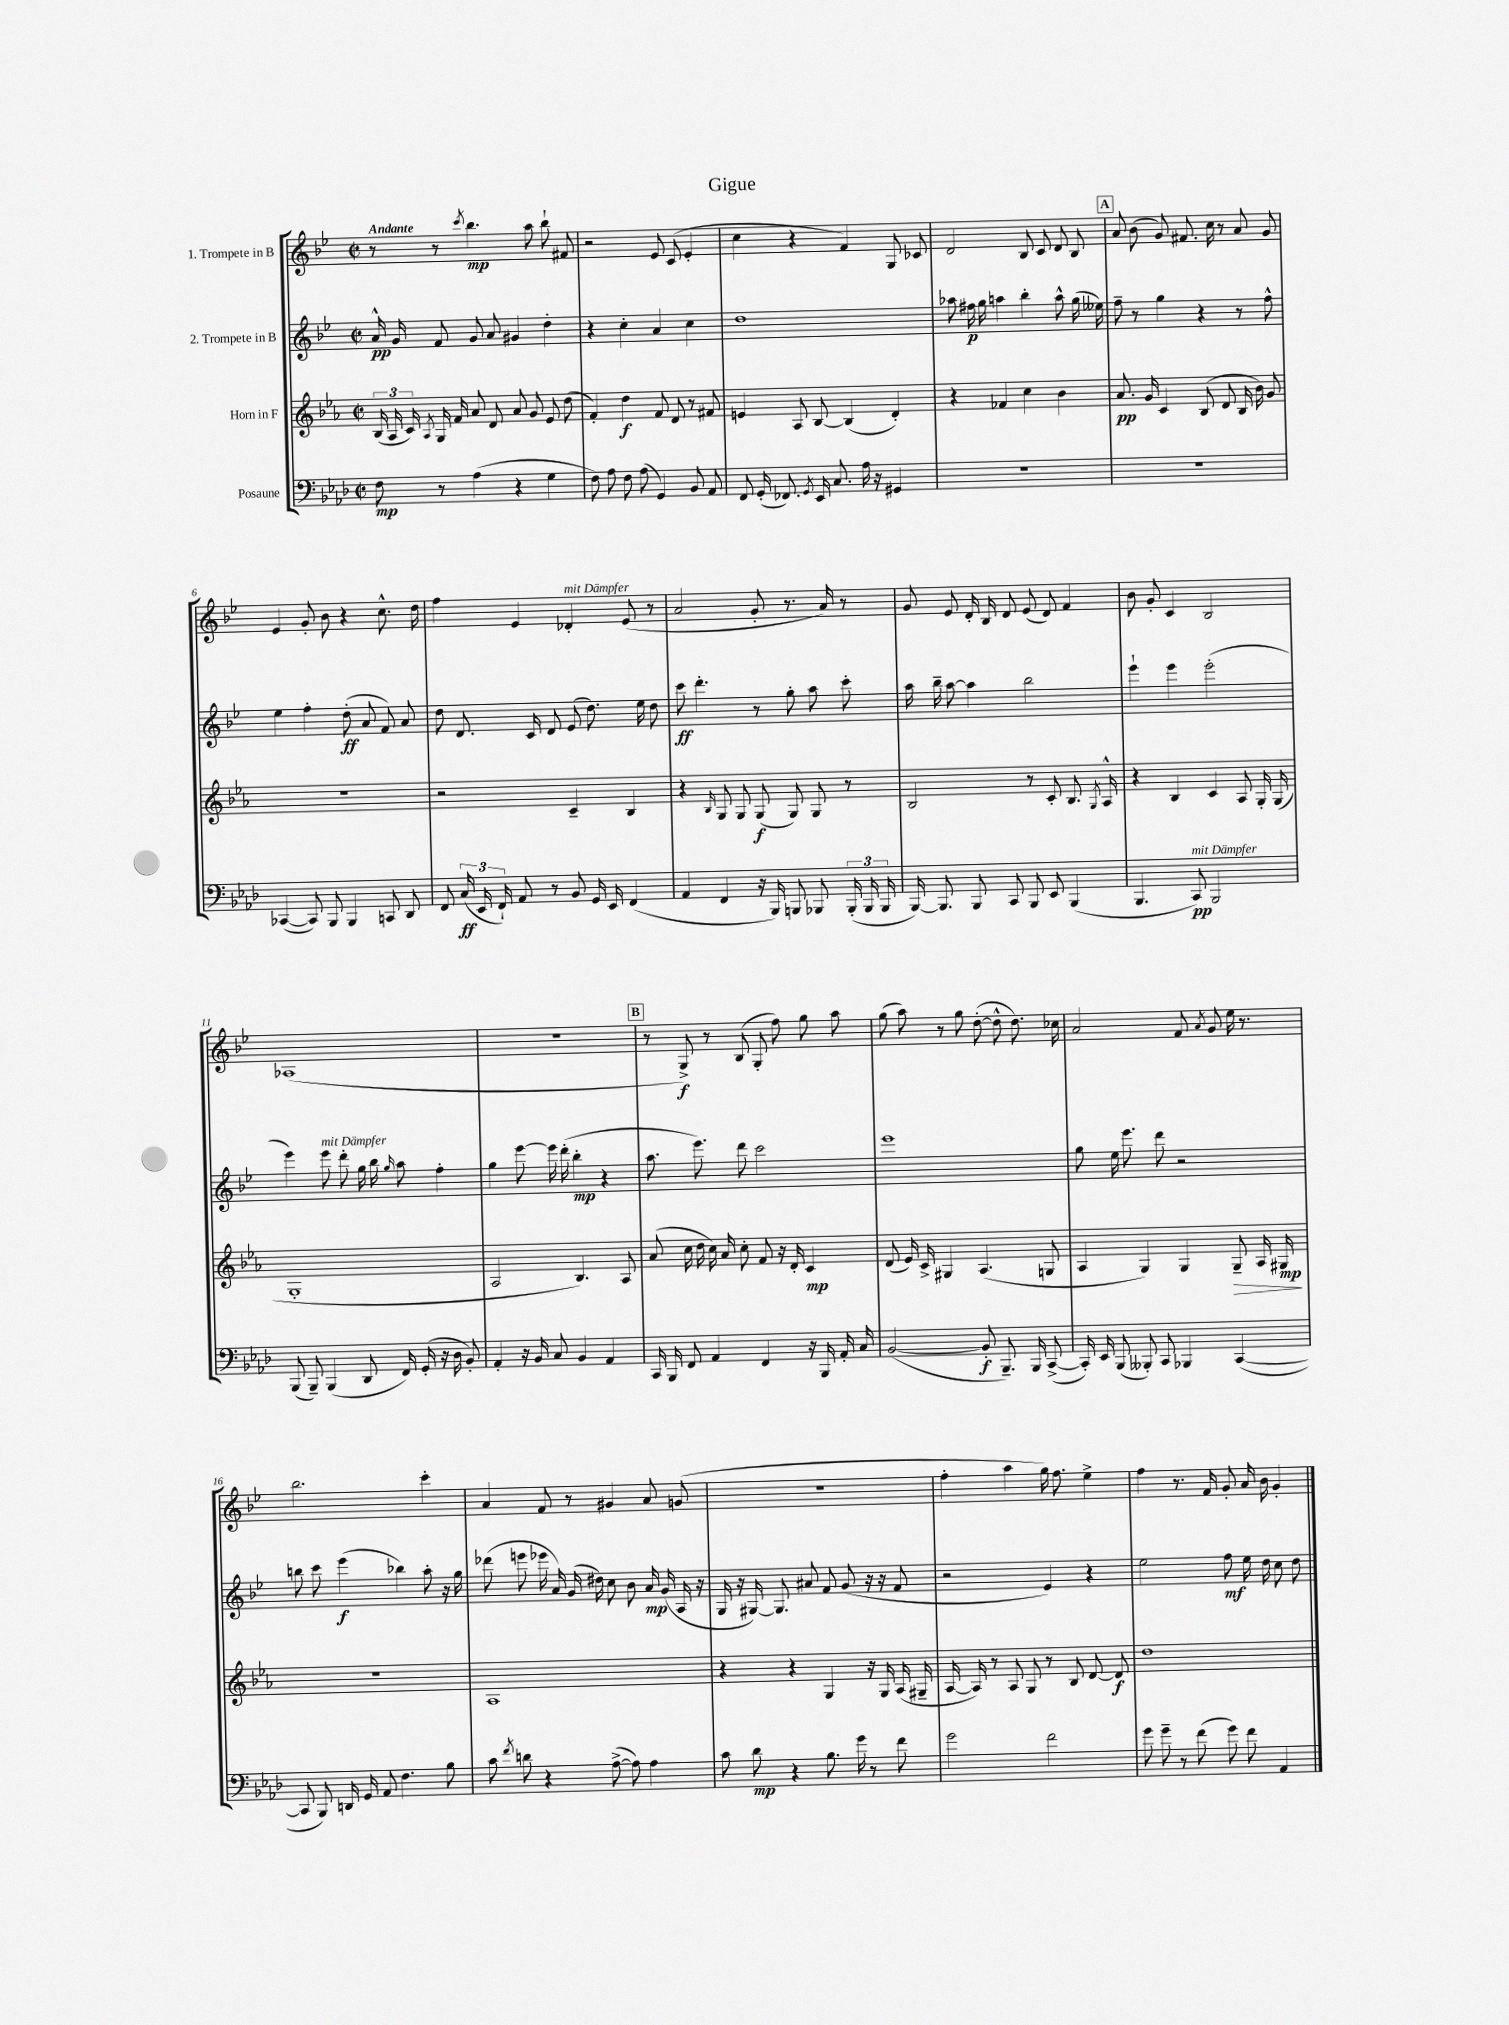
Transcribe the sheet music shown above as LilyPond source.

\header { title = "Gigue" }
<<
\new StaffGroup <<
\new Staff = "s0" \with { instrumentName = "1. Trompete in B" } {
    \clef treble \key bes \major \defaultTimeSignature \time 2/2 \tempo "Andante"
    \autoBeamOff r8 r8 \acciaccatura { c'''8 } bes''4.\mp a''8 bes''8-! fis'8 |
    r2 ees'8 c'8( ees'4-. |
    c''4 r4 f'4) g8 ces'8 |
    d'2 bes8 c'8 d'8 bes8 |
    \mark \markup { \box "A" } a'8 bes'8( g'8) fis'8. c''16 r8 a'8 g'8 |
    ees'4 g'8-. bes'8 r4 c''8.-^ d''16 |
    f''4 ees'4 des'4-.^\markup { \italic "mit Dämpfer" } ees'8( r8 |
    a'2 g'8-. r8. a'16) r8 |
    g'8 ees'8 d'16-. bes16 d'8 ees'8( d'8) f'4 |
    bes'8 g'8-. c'4 bes2 |
    aes1( |
    R1 |
    \mark \markup { \box "B" } r8 g8->\f) r8 bes8( g8-. f''8) g''8 a''8 |
    g''8( a''8) r8 g''8 d''8~-.( d''8-^ d''8.) ces''16 |
    a'2 f'8 \acciaccatura { a'8 } g'8 ees''16 r8. |
    bes''2. c'''4-. |
    a'4 f'8 r8 gis'4 a'8 g'8( |
    r1 |
    f''4-. a''4 g''16) f''8. ees''4-> |
    f''4 r8. f'16 g'8-. a'16 bes'16 g'4-. \bar "|." |
}
\new Staff = "s1" \with { instrumentName = "2. Trompete in B" } {
    \clef treble \key bes \major \defaultTimeSignature \time 2/2
    \autoBeamOff a'16-^\pp g'16 f'8 g'8 a'8 gis'4 d''4-. |
    r4 c''4-. a'4 c''4 |
    d''1 |
    aes''8 fis''16\p g''16 a''4 bes''4-. a''8-^ g''16( eeses''16) |
    \mark \markup { \box "A" } f''8-- r8 g''4 r4 r8 f''8-^ |
    ees''4 f''4-. d''8-.\ff( a'8 f'8) a'8 |
    d''8 d'8. c'16 d'8 ees'8( d''8.) ees''16 d''8 |
    c'''8\ff d'''4.-. r8 g''8-. a''8 c'''8-. |
    a''16 bes''16-- a''8~ a''4 bes''2 |
    ees'''4-! ees'''4 ees'''2-.( |
    ees'''4) ees'''8^\markup { \italic "mit Dämpfer" } d'''8-. g''16 bes''16 \grace { g''16 } a''8 f''4-. |
    g''4 ees'''8~ ees'''16 d'''16-.( bes''4-.\mp r4 |
    \mark \markup { \box "B" } a''8. ees'''8.) d'''8 c'''2 |
    ees'''1 |
    g''8 ees''16 ees'''8. d'''8 r2 |
    b''8 c'''8 ees'''4\f( bes''4) a''8-. r16 g''16 |
    des'''8( e'''8 ees'''16 a'16) g'16( dis''16) c''8 bes'8 a'16\mp g'16( a16 r16 |
    g16 r16 gis16~) gis8. ais'8 f'8 g'8( r16 r16 f'8 |
    r2 ees'4) r4 |
    ees''2 f''8\mf ees''16 d''16 c''8 d''8 \bar "|." |
}
\new Staff = "s2" \with { instrumentName = "Horn in F" } {
    \clef treble \key ees \major \defaultTimeSignature \time 2/2
    \autoBeamOff \tuplet 3/2 { bes16( aes16 c'16) } \acciaccatura { aes8 } g16 f'16 aes'8 d'8 aes'8 g'8 ees'8 d''8( |
    f'4-.) d''4\f f'8 d'8 r8 fis'8 |
    e'4 aes8 bes8~ bes4( d'4-.) |
    r4 fes'4 c''4 bes'4 |
    \mark \markup { \box "A" } aes'8.\pp g'16 c'4 bes8( d'8 bes16 bes'16) g'8 |
    R1 |
    r2 c'4-- bes4 |
    r4 \grace { bes16 } g8 g8 g8\f( g8) g8 r8 |
    bes2 r8 c'8-. bes8. \acciaccatura { g8 } aes16-^ |
    r4 bes4 c'4 aes8 g16-. g16( |
    g1-. |
    aes2 bes4.) aes8 |
    \mark \markup { \box "B" } aes'8( c''16 d''16 c''16) aes'16 c''8-. f'8 r16 d'16-. c'4\mp |
    d'8( ees'16) c'16-> gis4 aes4.( g8 |
    aes4 g4) g4 g8--\> aes16 gis16\mp\! |
    r1 |
    aes1 |
    r4 r4 g4 r16 g16 aes16( gis16-- |
    aes16~ aes16) r8 aes8 g8 r8 bes8 d'8~ d'8\f |
    d''1 \bar "|." |
}
\new Staff = "s3" \with { instrumentName = "Posaune" } {
    \clef bass \key aes \major \defaultTimeSignature \time 2/2
    \autoBeamOff f8\mp r8 aes4( r4 g4 |
    f8) aes8 f8 aes8( g,4) bes,8 aes,8 |
    f,8 g,16-.( fes,8.) \acciaccatura { g,8 } ees,16 c8. aes16 r16 gis,4 |
    R1 |
    \mark \markup { \box "A" } R1 |
    ces,4~( ces,8) bes,,8 bes,,4 c,8 des,8 |
    f,8 \tuplet 3/2 { c16\ff( ees,16 f,16-!) } aes,8 r8 bes,8 g,16 ees,16 f,4( |
    aes,4 f,4 r16 bes,,16) b,,8 bes,,8 \tuplet 3/2 { bes,,16-.( bes,,16 bes,,16 } |
    bes,,16~) bes,,8. bes,,8 c,8 bes,,8 ees,8 bes,,4( |
    bes,,4. c,8\pp^\markup { \italic "mit Dämpfer" }) bes,,2 |
    bes,,8( bes,,8--) bes,,4( des,8 f,16) g,16-.( r16 des16 bes,8-.) |
    aes,4-. r16 bes,16 c8 bes,4 aes,4 |
    \mark \markup { \box "B" } c,16 bes,,16 f,8 aes,4 f,4 r16 bes,,16 aes,16-. c16 |
    bes,2~( bes,8-.\f bes,,8.--) bes,,16 c,8~->( |
    c,16-.) ees,16 bes,,8( beses,,8-.) c,8 bes,,4 c,4~( |
    c,8 bes,,8) d,16 g,16 aes,8 f4. bes8 |
    c'8 \acciaccatura { f'8 } d'8 r4 aes8~->( aes8) aes4 |
    c'8 des'8\mp r4 bes8. g'16 r8 f'8 |
    g'2 f'2 |
    g'8 g'8-- r8 f'8( g'8) f'8 aes,4 \bar "|." |
}
>>
>>
